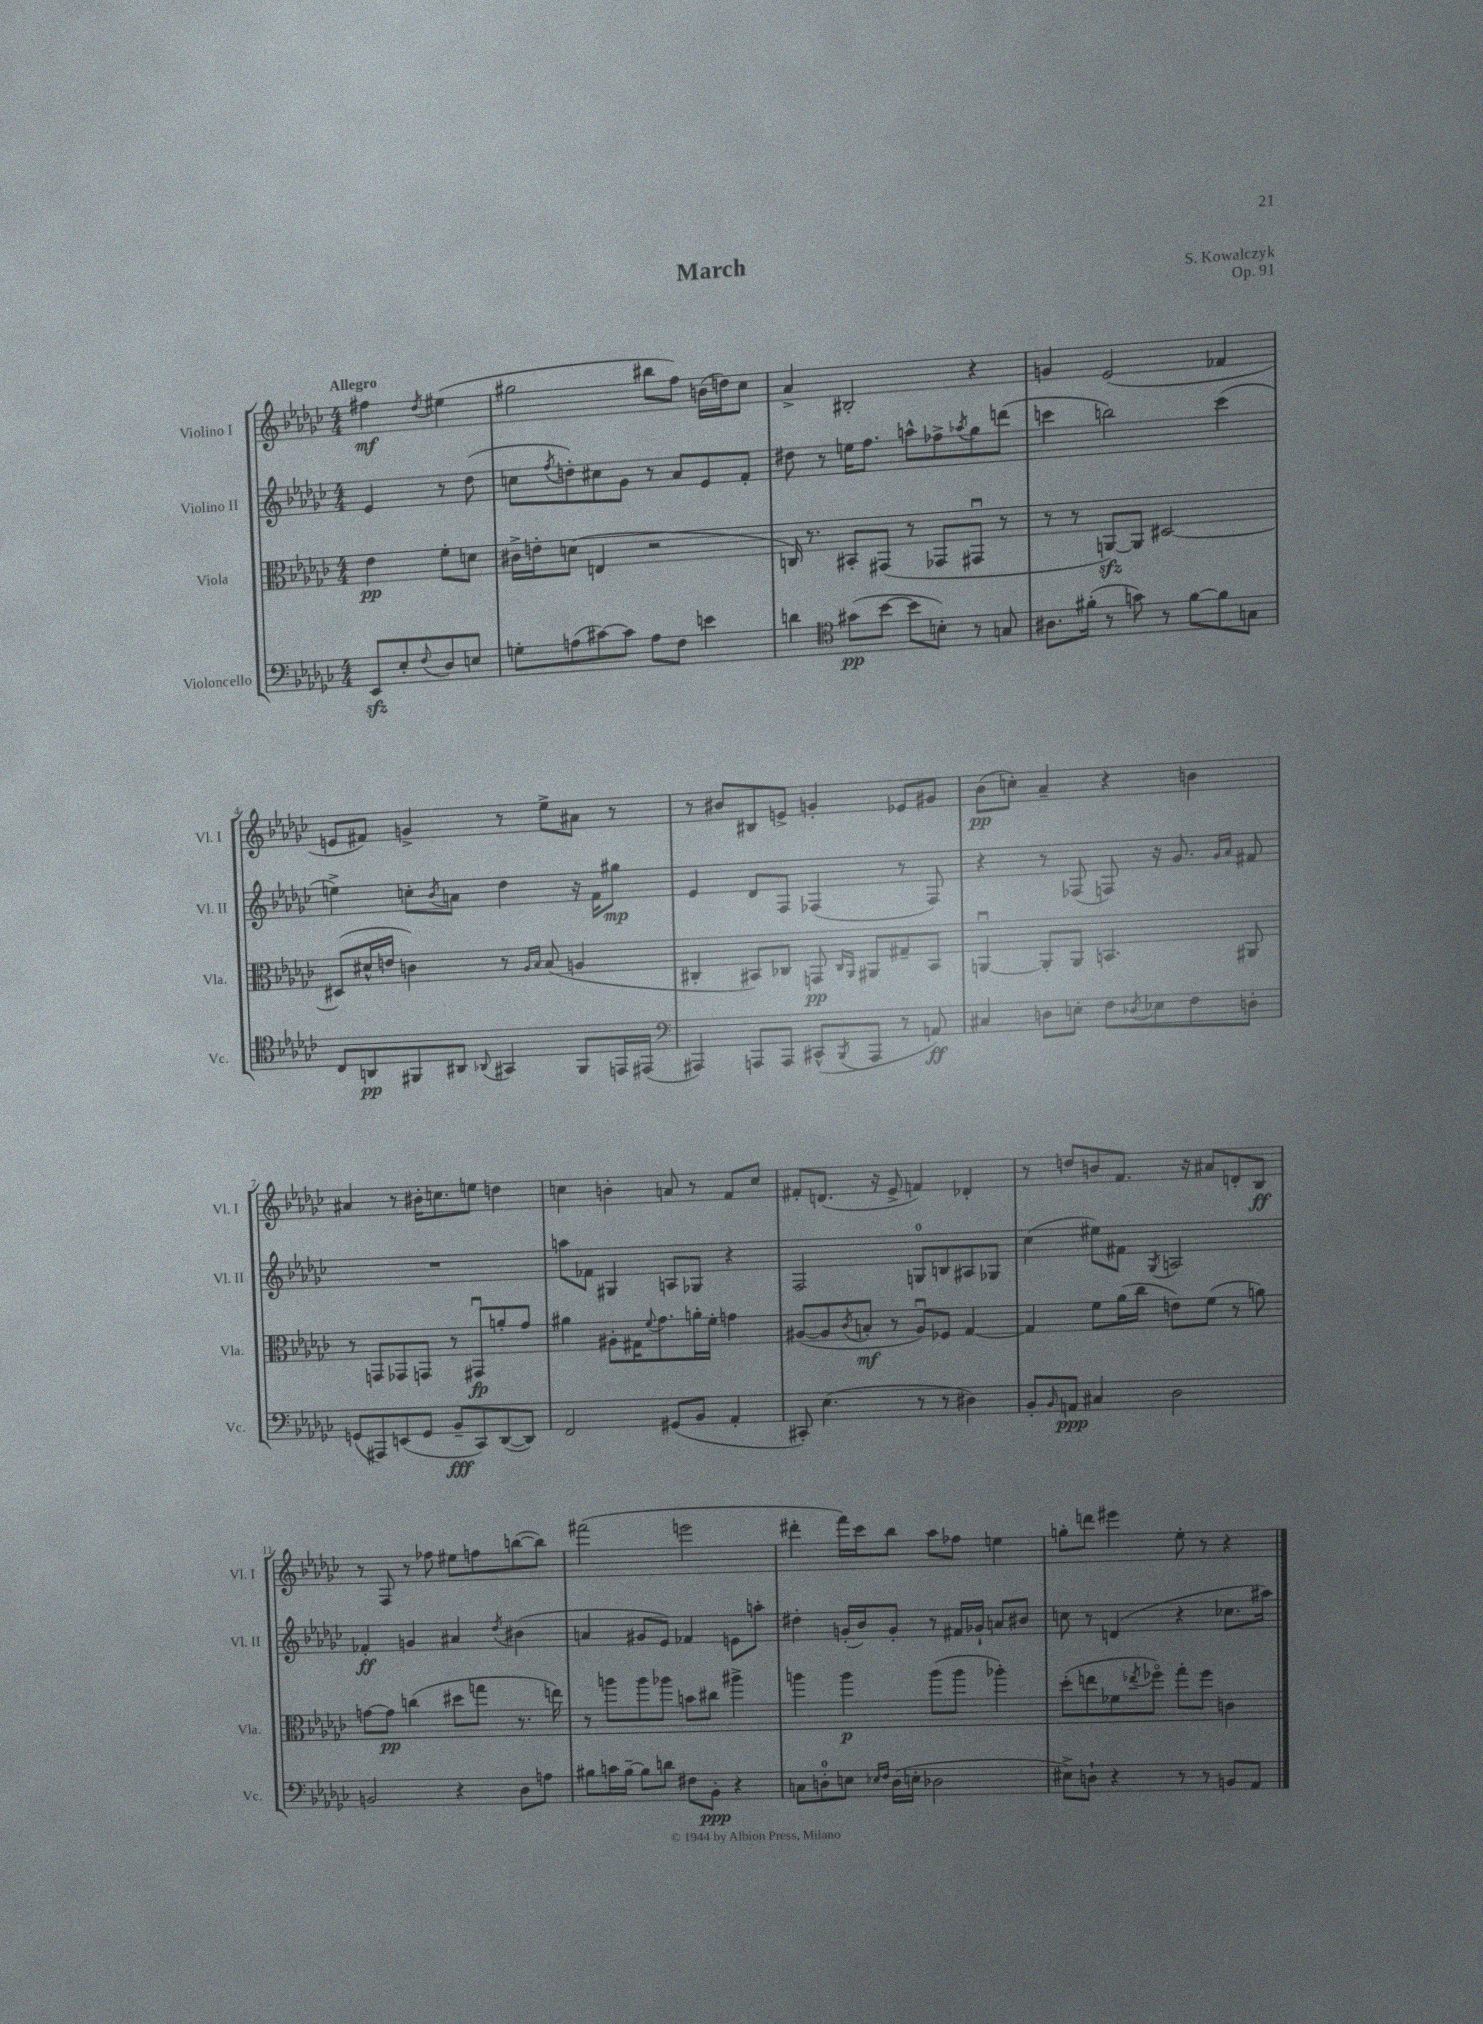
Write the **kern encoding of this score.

**kern	**dynam	**kern	**dynam	**kern	**dynam	**kern	**dynam
*part4	*part4	*part3	*part3	*part2	*part2	*part1	*part1
*staff4	*staff4	*staff3	*staff3	*staff2	*staff2	*staff1	*staff1
*I"Violoncello	*	*I"Viola	*	*I"Violino II	*	*I"Violino I	*
*I'Vc.	*	*I'Vla.	*	*I'Vl. II	*	*I'Vl. I	*
*clefF4	*	*clefC3	*	*clefG2	*	*clefG2	*
*k[b-e-a-d-g-c-]	*	*k[b-e-a-d-g-c-]	*	*k[b-e-a-d-g-c-]	*	*k[b-e-a-d-g-c-]	*
*M4/4	*	*M4/4	*	*M4/4	*	*M4/4	*
=	=	=	=	=	=	=	=
!	!	!	!	!	!	!LO:TX:a:B:t=Allegro	!
8EE-zz/L	.	4e-\	pp	4e-/	.	4ff#X\	mf
8E-'/	.	.	.	.	.	.	.
8qqF/	.	.	.	.	.	8qdd-/	.
8D-/	.	8f'\L	.	8r	.	(4ee#X\	.
8En/J	.	8dn\J	.	(8dd-\	.	.	.
=1	=1	=1	=1	=1	=1	=1	=1
8Gn'\L	.	16c#X^\LL	.	8ccn\L	.	2gg#X\	.
.	.	16en'\J	.	.	.	.	.
.	.	.	.	8qff/	.	.	.
(8An\	.	(8dn\J	.	8ddn'\)	.	.	.
[8c#X\)	.	4En/	.	8cc#X\	.	.	.
8c#\J]	.	.	.	8g-\J	.	.	.
8A\L	.	2r	.	8r	.	8bb#X\L	.
8F\J	.	.	.	8a-/L	.	8ff\J)	.
4en\	.	.	.	8e-/	.	(16bn\LL	.
.	.	.	.	.	.	16ddn\J)	.
.	.	.	.	8f'/J	.	8cc-\J	.
=2	=2	=2	=2	=2	=2	=2	=2
4dn\	.	16Cn/)	.	8dd#X\	.	4a-^/	.
.	.	8.r	.	.	.	.	.
.	.	.	.	8r	.	.	.
*clefC4	*	*	*	*	*	*	*
(8g#X\L	pp	8BB#X'/L	.	16een\KL	.	2B#X'/	.
.	.	.	.	8.ff\J	.	.	.
[8b-\J	.	(8GG#X/J	.	.	.	.	.
8b-\L]	.	8r	.	8aan^^\L	.	.	.
8Bn'\J)	.	8GG-X/L	.	8ff-X^\	.	.	.
.	.	.	.	8qaa-X/	.	.	.
8r	.	8GG#Xu/J	.	8gg-\	.	4r	.
8Gn/	.	8r	.	(8dddn\J	.	.	.
=3	=3	=3	=3	=3	=3	=3	=3
8.A#X\L	.	8r	.	4cccn\	.	4gn/	.
.	.	8r	.	.	.	.	.
(16f#X'\Jk	.	.	.	.	.	.	.
8r	.	[8AAnzz/L)	.	2bbn\)	.	(2e-/	.
8gn\)	.	8AA/J]	.	.	.	.	.
8r	.	[2D#X/	.	.	.	.	.
[8f#\L	.	.	.	.	.	.	.
8f#\]	.	.	.	(4ccc\	.	4f-X/	.
8Gn\J	.	.	.	.	.	.	.
!!LO:LB:g=z
=4	=4	=4	=4	=4	=4	=4	=4
8C-/L	.	(8D#X/L]	.	4een^\)	.	8en/L	.
8AAn/	pp	16d#X^^/L	.	.	.	8f#X/J)	.
.	.	16en/JJ	.	.	.	.	.
8FF#X/	.	4cn\)	.	8ccn'\L	.	4gn^/	.
.	.	.	.	8qb-/	.	.	.
8AA#X/J	.	.	.	8an\J	.	.	.
8qqAA-X/	.	.	.	.	.	.	.
4GG#X/	.	8r	.	4dd-\	.	8r	.
.	.	16qqA-/LL	.	.	.	.	.
.	.	16qqB-/JJ	.	.	.	.	.
.	.	(8B-/	.	.	.	8ee-^\L	.
8FF#/L	.	4An/	.	16r	.	8a#X\J	.
.	.	.	.	16f\KL	.	.	.
16EEn/L	.	.	.	8gg#X\J	mp	8r	.
(16EE#X/JJ	.	.	.	.	.	.	.
=5	=5	=5	=5	=5	=5	=5	=5
*clefF4	*	*	*	*	*	*	*
4AAA#X/)	.	4C#X'/	.	4e-/	.	8r	.
.	.	.	.	.	.	8b#X/L	.
8AAAn/L	.	8BB#X/L)	.	8d-/L	.	8B#X/	.
8AAA/J	.	8C-X/J	.	8F/J	.	8en^/J	.
(8CC#X^^/L	.	8GGn/	pp	(4F-X/	.	4gn'/	.
.	.	16qqC-/LL	.	.	.	.	.
8qBBB-/	.	16qqAA-/JJ	.	.	.	.	.
8AAA/J	.	8AA#X/L	.	.	.	.	.
8r	.	8G#X~/	.	8r	.	8e-X/L	.
8AAn/)	ff	8BB#/J	.	8F-/)	.	8g#X/J	.
=6	=6	=6	=6	=6	=6	=6	=6
4C#X/	.	[4AAnu/	.	4r	.	(8b-\L	pp
.	.	.	.	.	.	8ccn'\J)	.
8Dn\L	.	8AA'/L]	.	8r	.	4a-~/	.
8En'\J	.	8AA/J	.	(8F-X/	.	.	.
8F\L	.	4.BBn/	.	8Fn/)	.	4r	.
8qD-X/	.	.	.	.	.	.	.
8E-X\	.	.	.	16r	.	.	.
.	.	.	.	8.g-/	.	.	.
8F\	.	.	.	.	.	4bn\	.
.	.	.	.	16qqg-/LL	.	.	.
.	.	.	.	16qqa-/JJ	.	.	.
8Dn'\J	.	8AA#X/	.	8f#X/	.	.	.
!!LO:LB:g=z
=7	=7	=7	=7	=7	=7	=7	=7
(8GGn/L	.	8r	.	1r	.	4a#X/	.
8AAA#X/)	.	8GGn/L	.	.	.	.	.
(8EEn/	.	8GG-X/	.	.	.	8r	.
8GG/J	.	8GGn/J	.	.	.	16b#X'\KL	.
.	.	.	.	.	.	8.ccn\	.
8BB-~/L	fff	8r	.	.	.	.	.
8CC-/)	.	8GG#Xu/L	fp	.	.	8een\J	.
([8DD-/	.	8an'/	.	.	.	4ddn\	.
8DD-/J])	.	8g-/J	.	.	.	.	.
=8	=8	=8	=8	=8	=8	=8	=8
2FF/	.	4a#X\	.	8aan\L	.	4ccn\	.
.	.	.	.	8f-X\J	.	.	.
.	.	8A#X'\L	.	4G#X/	.	4bn'\	.
.	.	16G#X\K	.	.	.	.	.
.	.	8qqf/	.	.	.	.	.
.	.	8.g-\	.	.	.	.	.
(8GG#X/L	.	.	.	8An/L	.	8an/	.
8BB-/J	.	16an'\L	.	8G-X/J	.	8r	.
.	.	16f'\JJ	.	.	.	.	.
4AA-'/	.	4gn\	.	4r	.	8f/L	.
.	.	.	.	.	.	8cc/J	.
=9	=9	=9	=9	=9	=9	=9	=9
8CC#X'/)	.	([8A#X/L	.	2F/	.	8f#X'/L	.
(4.E-\	.	8A#/]	.	.	.	(8.dn/J	.
.	.	8qc-/	.	.	.	.	.
.	.	8Bn'/J	mf	.	.	.	.
.	.	.	.	.	.	16r	.
.	.	8r	.	.	.	8e-^/	.
8r	.	8A#u/L)	.	8Gn/L	.	4fn/)	.
8r	.	8F-X/J	.	8Bn/	.	.	.
4D#X\)	.	[4G-/	.	8A#X/	.	4d-X'/	.
.	.	.	.	8G-X/J	.	.	.
=10	=10	=10	=10	=10	=10	=10	=10
8BB-'/L	.	4G-/]	.	(4cc-\	.	8r	.
16qqBB-/	.	.	.	.	.	.	.
8AAn/J	ppp	.	.	.	.	8ddn/L	.
4C#X/	.	8f\L	.	8ee#X\L)	.	8bn/	.
.	.	(16a-\L	.	8f#X\J	.	8.f/J	.
.	.	16cc-\JJ	.	.	.	.	.
.	.	.	.	8qG-/	.	.	.
2D-\	.	8en\L)	.	2An/	.	.	.
.	.	.	.	.	.	16r	.
.	.	(8f\J	.	.	.	8a#X/L	.
.	.	8r	.	.	.	8dn'/	.
.	.	8an\)	.	.	.	8B-/J	ff
!!LO:LB:g=z
=11	=11	=11	=11	=11	=11	=11	=11
2BBn/	.	[8gn\L	.	4f-X'/	ff	8r	.
.	.	8g\J]	pp	.	.	8F/	.
.	.	(4ccn\	.	4gn/	.	8r	.
.	.	.	.	.	.	8ff-X\	.
4r	.	8dd#X\L	.	4a#X/	.	8ee#X\L	.
.	.	8ggn\J	.	.	.	8ffn\	.
.	.	.	.	8qdd-/	.	.	.
8D-\L	.	8.r	.	(4b#X\	.	([8bbn\	.
8An\J	.	.	.	.	.	8bb\J])	.
.	.	16een\)	.	.	.	.	.
=12	=12	=12	=12	=12	=12	=12	=12
8B#X\L	.	8r	.	4an/	.	(2fff#X\	.
16cn\L	.	8aan\L	.	.	.	.	.
[16B#~\JJ	.	.	.	.	.	.	.
8B#\L]	.	8aa\	.	8g#X/L	.	.	.
8dn\J	.	8aa-X\J	.	8e-/J)	.	.	.
8F#X\L	.	8bn\L	.	4f-X/	.	2eeen\	.
8BB-'\J	ppp	8cc#X\J	.	.	.	.	.
4r	.	4aa#X^\	.	8en\L	.	.	.
.	.	.	.	8aan'\J	.	.	.
=13	=13	=13	=13	=13	=13	=13	=13
8Cn\L	.	4aan\	.	4dd#X'\	.	4ddd#X'\	.
8Dn'\	.	.	.	.	.	.	.
8En\J	.	4aa\	p	(16gn'/LL	.	16fff\LL)	.
.	.	.	.	16b-/J)	.	16ccc-\J	.
16qqE-X/LL	.	.	.	.	.	.	.
16qqF/JJ	.	.	.	.	.	.	.
(16D\LL	.	.	.	8g'/J	.	8bb-\J	.
16En'\JJ	.	.	.	.	.	.	.
2D-X\	.	(8aa\L	.	8r	.	8aa-\L	.
.	.	8aa\J	.	16f#X/LL	.	8ff-X\J	.
.	.	.	.	16g-X`/JJ	.	.	.
.	.	4aa-X'\)	.	8an/L	.	4een\	.
.	.	.	.	8b#X/J	.	.	.
=14	=14	=14	=14	=14	=14	=14	=14
8E#X^\L)	.	(8dd-'\L	.	8ccn\	.	8ggn'\L	.
8Dn`\J	.	8een\	.	8r	.	8dddn\J	.
4r	.	8f-X\	.	(4dn/	.	4eee#X\	.
.	.	8qee-X/	.	.	.	.	.
.	.	8ff-X\J)	.	.	.	.	.
8r	.	8gg-'\L	.	4r	.	8ee-'\	.
8r	.	8ff-\J	.	.	.	8r	.
8BBn/L	.	4cn\	.	8.cc-X\L	.	4r	.
8AA-/J	.	.	.	.	.	.	.
.	.	.	.	16aa#X\Jk)	.	.	.
==	==	==	==	==	==	==	==
*-	*-	*-	*-	*-	*-	*-	*-
